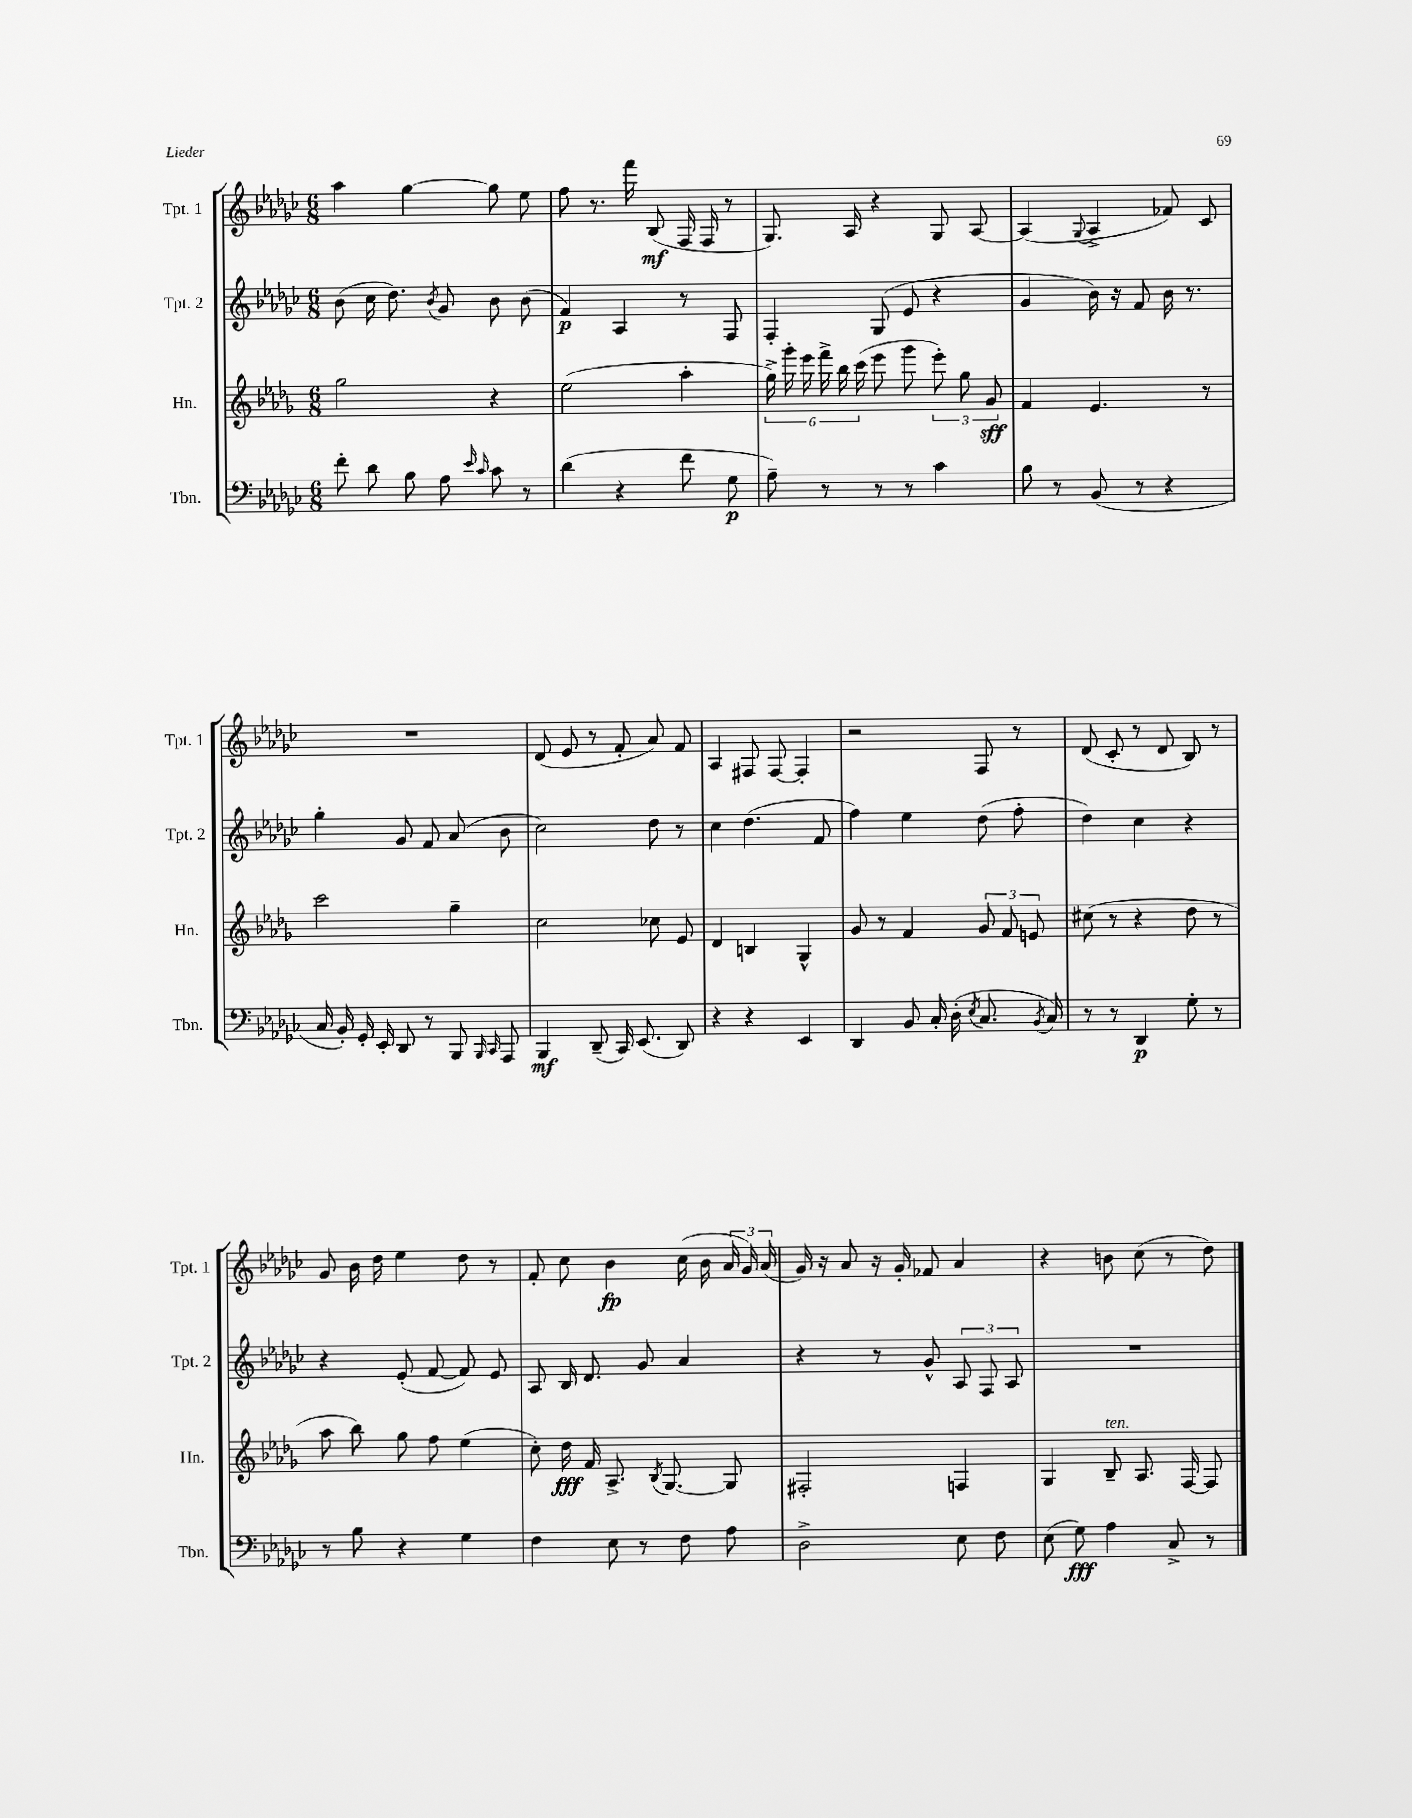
<<
\new StaffGroup <<
\new Staff = "s0" \with { instrumentName = "Tpt. 1" shortInstrumentName = "Tpt. 1" } {
    \clef treble \key ges \major \numericTimeSignature \time 6/8
    \autoBeamOff aes''4 ges''4~ ges''8 ees''8 |
    f''8 r8. f'''16 bes8\mf( f16 f16 r8 |
    ges8.) aes16 r4 ges8 aes8~ |
    aes4( \appoggiatura { ges8 } aes4-> fes'8) ces'8 |
    R2. |
    des'8( ees'8 r8 f'8-. aes'8) f'8 |
    aes4 fis8 fis8~ fis4-. |
    r2 f8 r8 |
    des'8( ces'8-. r8 des'8 bes8) r8 |
    ges'8 bes'16 des''16 ees''4 des''8 r8 |
    f'8-. ces''8 bes'4\fp ces''16( bes'16 \tuplet 3/2 { aes'16 ges'16) aes'16( } |
    ges'16) r16 aes'8 r16 ges'16-. fes'8 aes'4 |
    r4 b'8 ces''8( r8 des''8) \bar "|." |
}
\new Staff = "s1" \with { instrumentName = "Tpt. 2" shortInstrumentName = "Tpt. 2" } {
    \clef treble \key ges \major \numericTimeSignature \time 6/8
    \autoBeamOff bes'8( ces''16 des''8.) \acciaccatura { bes'8 } ges'8 bes'8 bes'8( |
    f'4\p) aes4 r8 f8 |
    f4-. ges8( ees'8 r4 |
    ges'4 bes'16) r16 f'8 bes'16 r8. |
    ges''4-. ges'8 f'8 aes'8( bes'8 |
    ces''2) des''8 r8 |
    ces''4 des''4.( f'8 |
    f''4) ees''4 des''8( f''8-. |
    des''4) ces''4 r4 |
    r4 ees'8-.( f'8~ f'8) ees'8 |
    aes8 bes16 des'8. ges'8 aes'4 |
    r4 r8 ges'8-^ \tuplet 3/2 { aes8 f8 aes8 } |
    R2. \bar "|." |
}
\new Staff = "s2" \with { instrumentName = "Hn." shortInstrumentName = "Hn." } {
    \clef treble \key des \major \numericTimeSignature \time 6/8
    \autoBeamOff ges''2 r4 |
    ees''2( aes''4-. |
    \tuplet 6/4 { ges''16->) ges'''16-. ees'''16 f'''16-> bes''16 c'''16( } ees'''8 ges'''8 \tuplet 3/2 { ees'''8-.) ges''8 ges'8\sff } |
    f'4 ees'4. r8 |
    c'''2 ges''4-- |
    c''2 ces''8 ees'8 |
    des'4 b4 ges4-^ |
    ges'8 r8 f'4 \tuplet 3/2 { ges'8 f'8 e'8 } |
    cis''8( r8 r4 des''8 r8 |
    aes''8 bes''8) ges''8 f''8 ees''4( |
    c''8-.) des''16\fff f'16 aes8.-> \acciaccatura { bes8 } ges8.~ ges8 |
    fis2-. f4 |
    ges4 bes8--^\markup { \italic "ten." } aes8. f16~ f8 \bar "|." |
}
\new Staff = "s3" \with { instrumentName = "Tbn." shortInstrumentName = "Tbn." } {
    \clef bass \key ges \major \numericTimeSignature \time 6/8
    \autoBeamOff f'8-. des'8 bes8 aes8 \grace { ees'16 ces'16 } ces'8 r8 |
    des'4( r4 f'8 ges8\p |
    aes8--) r8 r8 r8 ces'4 |
    bes8 r8 bes,8( r8 r4 |
    ces16 bes,16-.) ges,16-. ees,16-. des,8 r8 bes,,8 \grace { bes,,16 ces,16 } aes,,8 |
    bes,,4\mf des,8--( ces,16) ees,8.( des,8) |
    r4 r4 ees,4 |
    des,4 bes,8 ces16-. des16-.( \acciaccatura { ees8 } ces8. \acciaccatura { bes,8 } ces16) |
    r8 r8 des,4\p ges8-. r8 |
    r8 bes8 r4 ges4 |
    f4 ees8 r8 f8 aes8 |
    des2-> ees8 f8 |
    ees8( ges8\fff) aes4 ces8-> r8 \bar "|." |
}
>>
>>
\layout { \context { \Score \remove "Bar_number_engraver" } }
